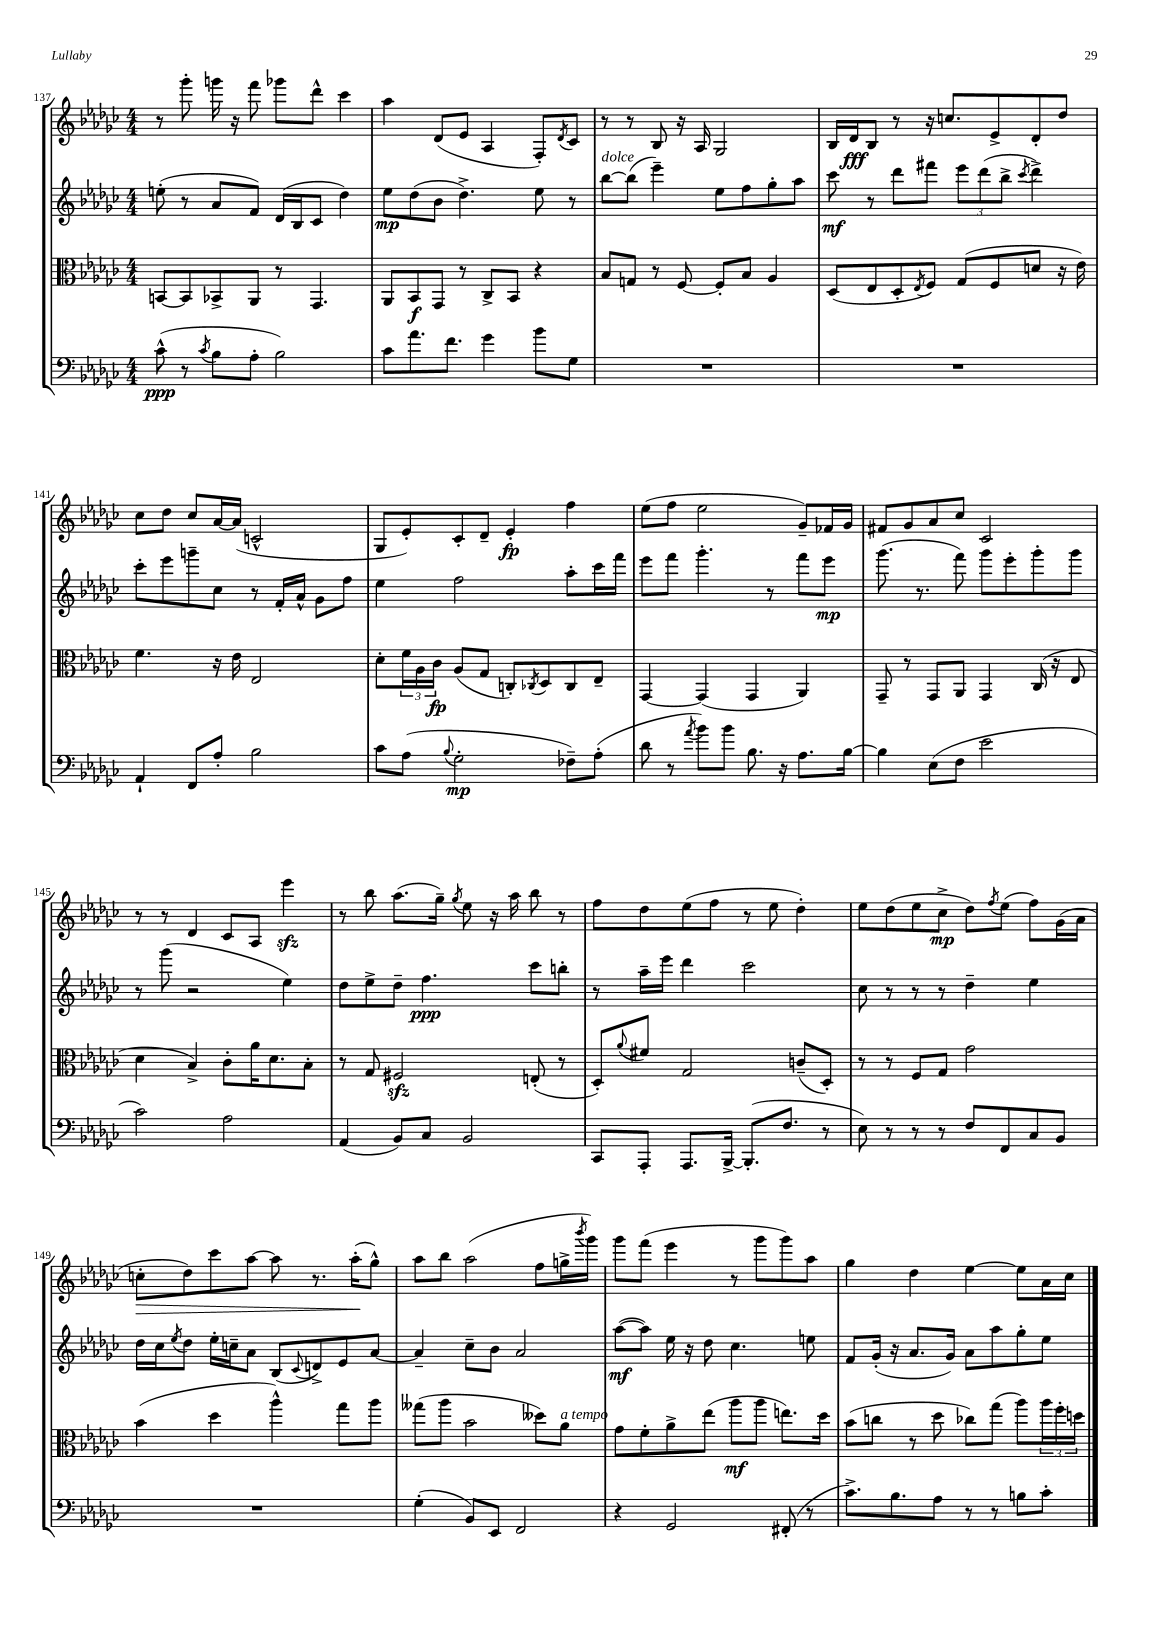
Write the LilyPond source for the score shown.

<<
\new StaffGroup <<
\new Staff = "s0" {
    \clef treble \key ges \major \numericTimeSignature \time 4/4
    r8 ges'''8-. g'''16 r16 f'''8 ges'''8 des'''8-^ ces'''4 |
    aes''4 des'8( ees'8 aes4 f8-.) \acciaccatura { des'8 } ces'8 |
    r8 r8 bes8 r16 aes16 ges2 |
    bes16 des'16\fff bes8 r8 r16 c''8. ees'8-> des'8-. des''8 |
    ces''8 des''8 ces''8 aes'16~ aes'16( c'2-^ |
    ges8 ees'8-.) ces'8-. des'8-- ees'4-.\fp f''4 |
    ees''8( f''8 ees''2 ges'8--) fes'16 ges'16 |
    fis'8 ges'8 aes'8 ces''8 ces'2 |
    r8 r8 des'4 ces'8 aes8 ees'''4\sfz |
    r8 bes''8 aes''8.( ges''16--) \acciaccatura { ges''8 } ees''8 r16 aes''16 bes''8 r8 |
    f''8 des''8 ees''8( f''8 r8 ees''8 des''4-.) |
    ees''8 des''8( ees''8 ces''8->\mp des''8) \acciaccatura { f''8 } ees''8( f''8) ges'16( aes'16 |
    c''8-.\> des''8) ces'''8 aes''8~ aes''8 r8. aes''16-.\!( ges''8-^) |
    aes''8 bes''8 aes''2( f''8 g''16-> \acciaccatura { bes'''8 } ges'''16) |
    ges'''8 f'''8( ees'''4 r8 ges'''8 ges'''8) aes''8 |
    ges''4 des''4 ees''4~ ees''8 aes'16 ces''16 \bar "|." |
}
\new Staff = "s1" {
    \clef treble \key ges \major \numericTimeSignature \time 4/4
    e''8-.( r8 aes'8 f'8) des'16( bes16 ces'8 des''4) |
    ees''8\mp des''8( bes'8 des''4.->) ees''8 r8 |
    bes''8~^\markup { \italic "dolce" } bes''8( ees'''4--) ees''8 f''8 ges''8-. aes''8 |
    ces'''8\mf r8 des'''8 fis'''8 \tuplet 3/2 { ees'''8 des'''8( bes''8-> } \acciaccatura { ces'''8 } des'''4->) |
    ces'''8-. ees'''8 g'''8-- ces''8 r8 f'16-. aes'16-^ ges'8 f''8 |
    ees''4 f''2 aes''8-. ces'''16 f'''16 |
    ees'''8 f'''8 ges'''4.-. r8 f'''8 ees'''8\mp |
    ges'''8.( r8. f'''8) ges'''8 ees'''8-. ges'''8-. ges'''8 |
    r8 ges'''8( r2 ees''4) |
    des''8 ees''8-> des''8-- f''4.\ppp ces'''8 b''8-. |
    r8 aes''16-- ees'''16 des'''4 ces'''2 |
    ces''8 r8 r8 r8 des''4-- ees''4 |
    des''16 ces''16 \acciaccatura { ees''8 } des''8 ees''16-. c''16-- aes'8 bes8( \appoggiatura { ces'8 } d'8->) ees'8 aes'8~ |
    aes'4-- ces''8-- bes'8 aes'2 |
    aes''8~\mf( aes''8) ees''16 r16 des''8 ces''4. e''8 |
    f'8 ges'16-.( r16 aes'8. ges'16) aes'8 aes''8 ges''8-. ees''8 \bar "|." |
}
\new Staff = "s2" {
    \clef alto \key ges \major \numericTimeSignature \time 4/4
    b,8~ b,8 bes,8-> aes,8 r8 ges,4. |
    aes,8 bes,8\f ges,8 r8 ces8-> bes,8 r4 |
    bes8 g8 r8 f8~ f8-. bes8 aes4 |
    des8( ees8 des8-. \acciaccatura { ees8 } f8) ges8( f8 d'8 r16 ees'16) |
    f'4. r16 ees'16 ees2 |
    des'8-. \tuplet 3/2 { f'16 aes16 ces'16\fp } aes8( ges8 c8-.) \acciaccatura { ces8 } des8 ces8 ees8-- |
    ges,4~ ges,4( ges,4 aes,4) |
    ges,8-- r8 ges,8 aes,8 ges,4 ces16( r16 ees8 |
    des'4 bes4->) ces'8-. aes'16 des'8. bes8-. |
    r8 ges8 fis2\sfz e8-.( r8 |
    des8-.) \appoggiatura { aes'8 } fis'8 ges2 c'8--( des8-.) |
    r8 r8 f8 ges8 ges'2 |
    bes'4( des''4 aes''4-^) ges''8 aes''8 |
    geses''8( aes''8 bes'2 deses''8) aes'8^\markup { \italic "a tempo" } |
    ges'8 f'8-. aes'8-> ees''8( aes''8\mf aes''8 e''8.) des''16 |
    bes'8( c''8 r8 des''8 ces''8) ges''8( aes''8) \tuplet 3/2 { aes''16 f''16-. d''16 } \bar "|." |
}
\new Staff = "s3" {
    \clef bass \key ges \major \numericTimeSignature \time 4/4
    ces'8-^\ppp( r8 \acciaccatura { ces'8 } bes8 aes8-. bes2) |
    ces'8 aes'8. f'8. ges'4 bes'8 ges8 |
    R1 |
    R1 |
    aes,4-! f,8 aes8-. bes2 |
    ces'8 aes8( \appoggiatura { bes8 } ges2-.\mp fes8--) aes8-.( |
    des'8 r8 \acciaccatura { aes'8 } bes'8) bes'8 bes8. r16 aes8. bes16~ |
    bes4 ees8( f8 ees'2 |
    ces'2) aes2 |
    aes,4( bes,8) ces8 bes,2 |
    ces,8 aes,,8-. aes,,8. bes,,16~-> bes,,8.-.( f8. r8 |
    ees8) r8 r8 r8 f8 f,8 ces8 bes,8 |
    R1 |
    ges4-.( bes,8) ees,8 f,2 |
    r4 ges,2 fis,8-.( r8 |
    ces'8.->) bes8. aes8 r8 r8 b8 ces'8-. \bar "|." |
}
>>
>>
\layout { \context { \Score currentBarNumber = #137 } }
